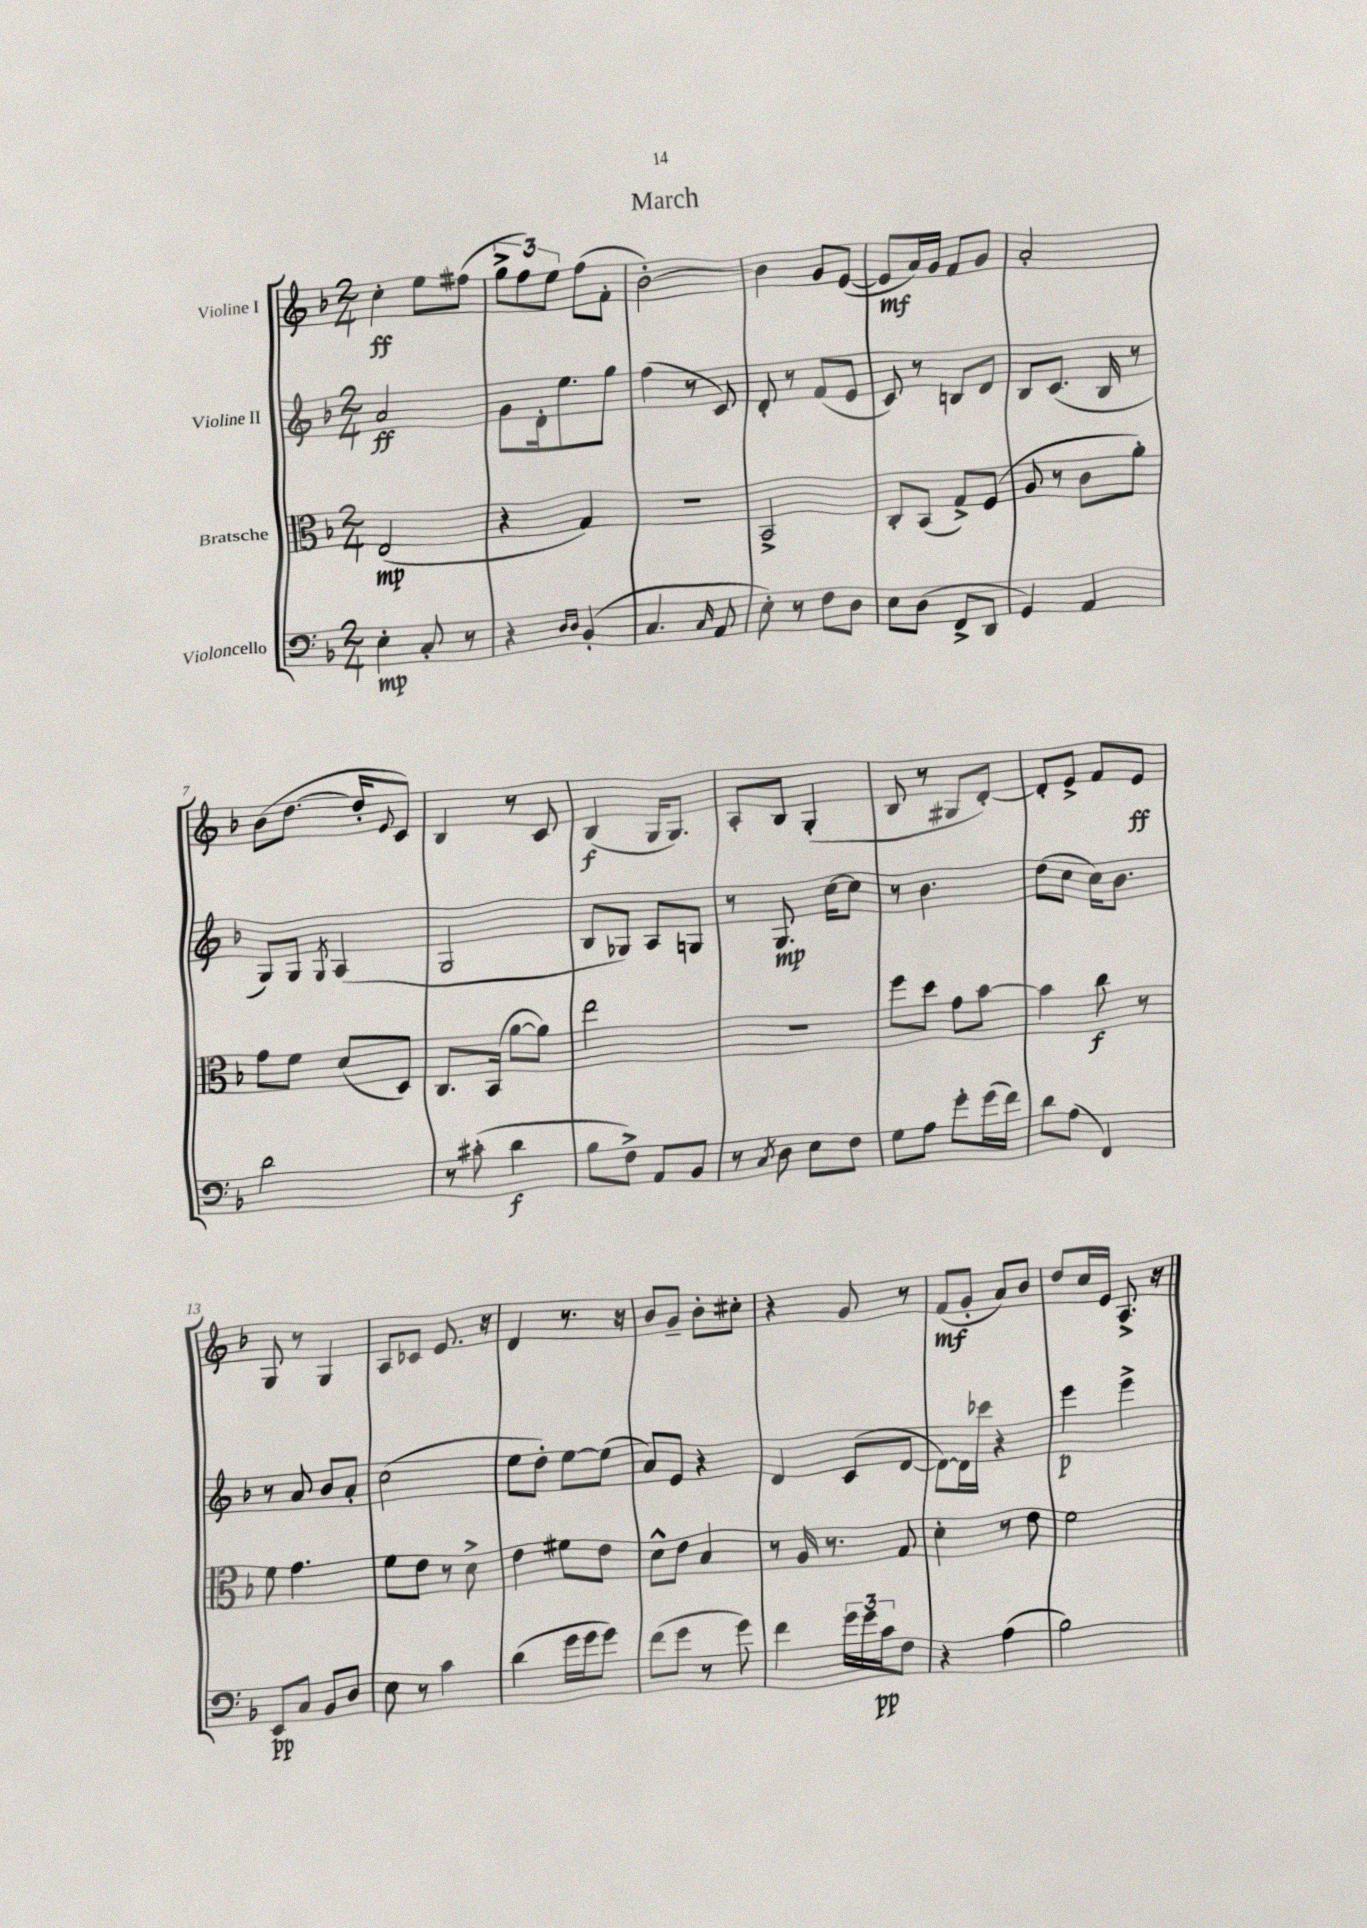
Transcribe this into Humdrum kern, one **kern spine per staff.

**kern	**kern	**kern	**kern
*staff4	*staff3	*staff2	*staff1
*clefF4	*clefC3	*clefG2	*clefG2
*k[b-]	*k[b-]	*k[b-]	*k[b-]
*M2/4	*M2/4	*M2/4	*M2/4
4E'	(2E	2a	4cc'
8C'	.	.	8ee
8r	.	.	(8ff#
=	=	=	=
4r	4r	8g	12gg^
.	.	.	12ff)
.	.	16d'	.
.	.	.	12ee
.	.	8.ee	.
16qqD	.	.	.
16qqD	.	.	.
(4BB-'	4G)	.	(8ff
.	.	8gg	8f'
=	=	=	=
4.C	2r	(4ff	[2b-')
.	.	8r	.
16qqC	.	.	.
8AA	.	8c)	.
=	=	=	=
8E')	2BB-^	8d'	4b-]
8r	.	8r	.
8F	.	(8f	8g
8D	.	8e	([8e
=	=	=	=
8E	8C'	8c)	8e]
(8D	(8BB-	8r	16a)
.	.	.	16g
8FF^	8G^)	8B	8f
8DD	(8F	8d	8g
=	=	=	=
4GG)	8A	8B-	2a'
.	8r	(8.c	.
4AA	8c	.	.
.	.	16B-	.
.	8a')	8r	.
=	=	=	=
2d	8g	8G)	(8b-
.	8f	8G	[8.dd
.	.	8qG	.
.	(8d	(4A	.
.	.	.	16dd']
.	.	.	8qqe
.	8D)	.	8c)
=	=	=	=
8r	8.C	2G	4B-
(8c#'	.	.	.
.	(16BB-	.	.
4d	[8a	.	8r
.	8a])	.	8c
=	=	=	=
8B-	2ee	8B-	(4B-
8F^)	.	8G-)	.
8AA	.	8A	16G
.	.	.	8.G)
8BB-	.	8G	.
=	=	=	=
8r	2r	8r	8A'
8qC	.	.	.
8D	.	8.G	8B-
8E	.	.	(4G'
.	.	[16cc	.
8F	.	8cc]	.
=	=	=	=
8G	8ff	8r	8B-
8A	8dd	4.b-	8r
8g'	8g	.	8G#
(16g	[8b-	.	[8d')
16f)	.	.	.
=	=	=	=
8d	4b-]	(8dd	8d']
(8A	.	8cc	8e^
4FF)	8cc	16cc)	8f
.	.	8.b-	.
.	8r	.	8e
=	=	=	=
8EE	8f	8r	8G
8C	4.g	8a	8r
8BB-	.	8b-	4G
8D	.	8a'	.
=	=	=	=
8E	8f	(2cc	8A
8r	8e	.	8c-
4c	8r	.	8.e
.	8d^	.	.
.	.	.	16r
=	=	=	=
(4d	4e	8ee	4d
.	.	8dd')	.
16g	8f#	[8ee	8.r
16g	.	.	.
8g)	8e	(8ee]	.
.	.	.	16r
=	=	=	=
(8f	8d^^	8a)	8b-
8g	8e	8e	8g~
8r	4B-	4r	8b-'
8g)	.	.	8cc#'
=	=	=	=
4f	8r	4d	4r
.	16A	.	.
.	8.r	.	.
24g	.	(8c	8g
24g	.	.	.
24c	.	.	.
8F	8G	[8d	8r
=	=	=	=
4r	4d'	8d_)	(8f
.	.	16d]	8g'
.	.	16ccc-	.
(4A	8r	4r	8a)
.	8e	.	8b-
=	=	=	=
2B-)	2f	4eee	8dd
.	.	.	16cc
.	.	.	16e
.	.	4eee^	8.A^
.	.	.	16r
==	==	==	==
*-	*-	*-	*-
